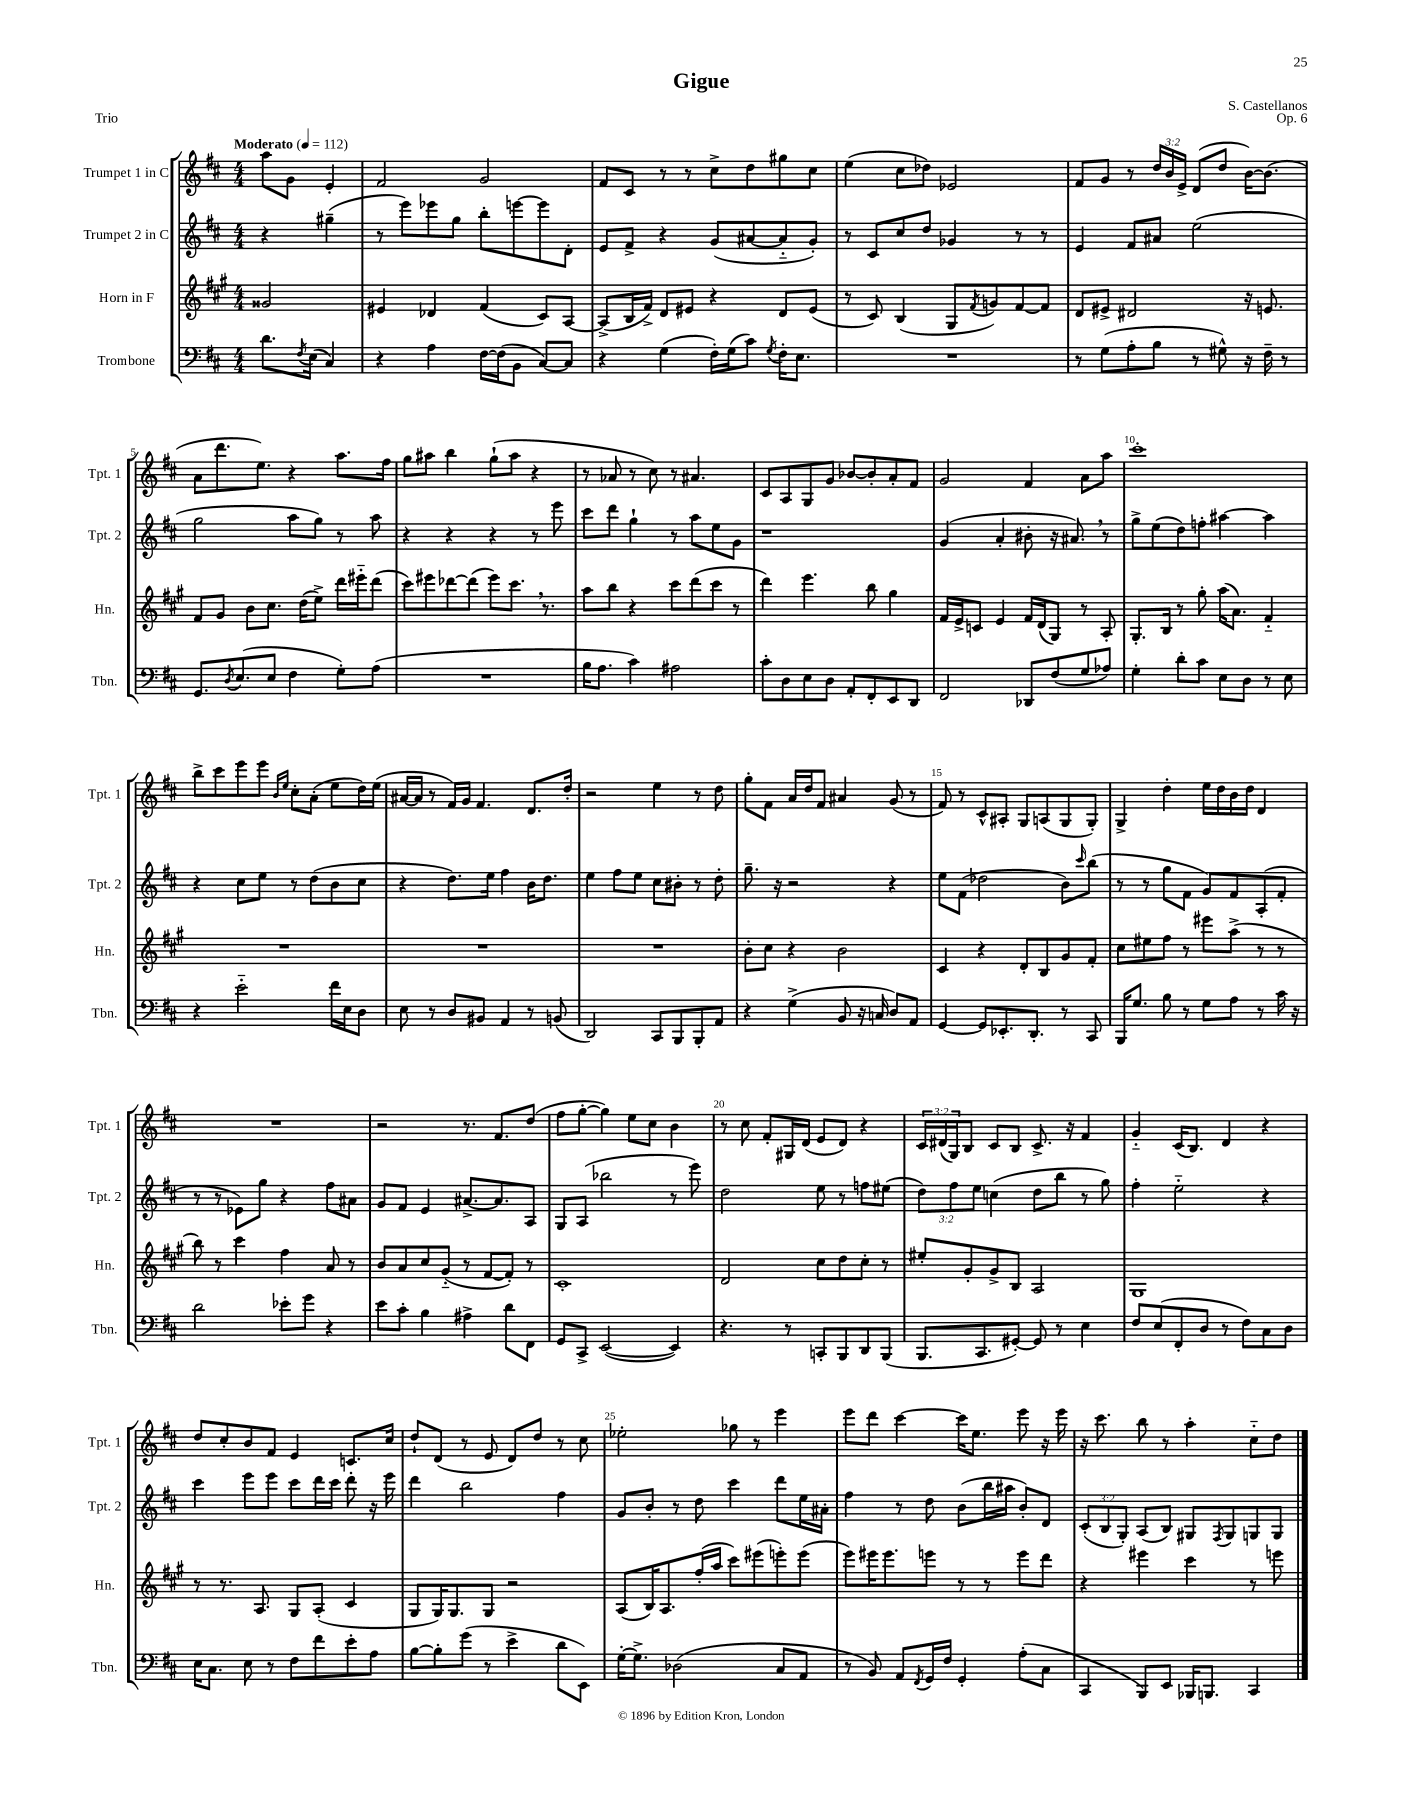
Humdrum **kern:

**kern	**kern	**kern	**kern
*staff4	*staff3	*staff2	*staff1
*clefF4	*clefG2	*clefG2	*clefG2
*k[f#c#]	*k[f#c#g#]	*k[f#c#]	*k[f#c#]
*M4/4	*M4/4	*M4/4	*M4/4
*MM112	*MM112	*MM112	*MM112
8.d	2g##	4r	8aa
.	.	.	8g
8qF#	.	.	.
(16E	.	.	.
4C#)	.	(4gg#~	4e'
=	=	=	=
4r	4e#	8r	2f#
.	.	8eee)	.
4A	4d-	8eee-	.
.	.	8gg	.
[16F#	(4f#	8bb'	2g
(16F#]	.	.	.
8BB	.	[8eee	.
[8C#)	8c#)	8eee]	.
8C#]	[8A	8d'	.
=	=	=	=
4r	(8A^]	8e	8f#
.	16B	8f#^	8c#
.	16f#^)	.	.
(4G	8d	4r	8r
.	8e#	.	8r
16F#')	4r	(8g	8cc#^
(16G	.	.	.
8c#)	.	[8a#	8dd
8qG	.	.	.
16F#'	8d	8a#'~]	8gg#
8.E	.	.	.
.	(8e#	8g')	8cc#
=	=	=	=
1r	8r	8r	(4ee
.	8c#)	8c#	.
.	(4B	8cc#	8cc#
.	.	8dd	8dd-)
.	8G#	4g-	2e-
.	8qf#	.	.
.	8g)	.	.
.	[8f#	8r	.
.	8f#]	8r	.
=	=	=	=
8r	8d	4e	8f#
(8G	8e#^	.	8g
8A'	2d#	8f#	8r
8B	.	8a#	24dd
.	.	.	24b
.	.	.	24e^
8r	.	(2ee	(8d
8G#^^)	.	.	8dd
16r	16r	.	[16b)
16F#~	8.e	.	(8.b]
8r	.	.	.
=	=	=	=
8.GG	8f#	2gg	8a
.	8g#	.	8.ddd
8qD	.	.	.
(8.E	.	.	.
.	8b	.	.
.	.	.	8.ee)
8E	8.cc#	.	.
4F#	.	8aa	4r
.	(16dd	.	.
.	8ee^)	8gg)	.
8G')	16ddd	8r	8.aa
.	16eee#'~	.	.
(8A	(8ddd	8aa	.
.	.	.	16ff#
=	=	=	=
1r	8ccc#)	4r	8gg
.	8eee#	.	8aa#
.	[8ddd-	4r	4bb
.	(8ddd-]	.	.
.	8eee#)	4r	(8gg`
.	8.ccc#	.	8aa#
.	.	8r	4r
.	8.r	.	.
.	.	8eee	.
=	=	=	=
16B	8aa	8ccc#	8r
8.A	.	.	.
.	8bb	8ddd	8a-
4c#)	4r	4gg`	8r
.	.	.	8cc#)
2A#	8ccc#	8r	8r
.	(8ddd	8aa	4.a#
.	8ccc#	8ee	.
.	8r	8g	.
=	=	=	=
8c#'	4ddd)	1r	8c#
8D	.	.	8A
8E	4.eee	.	8G
8D	.	.	8g
8AA'	.	.	[8b-
8FF#'	8bb	.	8b-']
8EE	4gg#	.	8a'
8DD	.	.	8f#
=	=	=	=
2FF#	16f#	(4g	2g
.	16e^	.	.
.	8c	.	.
.	4e	4a'	.
8DD-	16f#	8b#'	4f#
.	(16d	.	.
(8F#	8G#)	16r	.
.	.	8.a#)	.
8G	8r	.	8a
8A-)	8A'	8r	8aa
=	=	=	=
4G'	8.G#'	8gg^	1ccc#'
.	.	(8ee	.
.	16B	.	.
8d'	8r	8dd)	.
8c#	8gg#'	8ff'	.
8E	(16aa	[4aa#	.
.	8.a)	.	.
8D	.	.	.
8r	4f#'~	4aa#]	.
8E	.	.	.
=	=	=	=
4r	1r	4r	8bb^
.	.	.	8ccc#
2e'~	.	8cc#	8eee
.	.	8ee	8eee
.	.	.	16qqb
.	.	.	16qqee
.	.	8r	8cc#'
.	.	(8dd	(8a'
16f#	.	8b	8ee
16E	.	.	.
8D	.	8cc#	16dd)
.	.	.	(16ee
=	=	=	=
8E	1r	4r	[16a#
.	.	.	16a#]
8r	.	.	8r
8D	.	8.dd)	16f#)
.	.	.	16g
8BB#	.	.	4.f#
.	.	16ee	.
4AA	.	4ff#	.
8r	.	16b	8.d
.	.	8.dd	.
(8BB	.	.	.
.	.	.	16dd'
=	=	=	=
2DD)	1r	4ee	2r
.	.	8ff#	.
.	.	8ee	.
8CC#	.	8cc#	4ee
8BBB	.	8b#'	.
8BBB'	.	8r	8r
8AA	.	8dd'	8dd
=	=	=	=
4r	8b'	8.gg~	8gg'
.	8cc#	.	8f#
.	.	16r	.
(4G^	4r	2r	16a
.	.	.	16dd
.	.	.	8f#
8BB	2b	.	4a#
16r	.	.	.
16C	.	.	.
8D)	.	4r	(8g
8AA	.	.	8r
=	=	=	=
[4GG	4c#	8ee	8f#)
.	.	(8f#	8r
8GG]	4r	2dd-	8c#^^
8.EE-'	.	.	8A#'
.	8d'	.	8G
8.DD'	.	.	.
.	8B	.	(8A
8r	8g#	8b)	8G
.	.	16qqccc#	.
8CC#	8f#'	(8bb	8G')
=	=	=	=
16BBB	8cc#	8r	4G^
8.G	.	.	.
.	8ee#	8r	.
8B	8ff#	8gg	4dd'
8r	8r	8f#	.
8G	8eee#	8g)	16ee
.	.	.	16dd
8A	(8aa^	8f#	16b
.	.	.	16dd
8r	8r	(8A'	4d
16c#	8r	8f#'	.
16r	.	.	.
=	=	=	=
2d	8bb)	8r	1r
.	8r	8r	.
.	4ccc#	8e-)	.
.	.	8gg	.
8e-'	4ff#	4r	.
8g	.	.	.
4r	8a	8ff#	.
.	8r	8a#	.
=	=	=	=
8e	8b	8g	2r
8c#'	8a	8f#	.
4B	8cc#	4e	.
.	(8g#'~	.	.
4A#^	8r	[8.a#^	8.r
.	[8f#	.	.
.	.	8.a#]	8.f#
8d	8f#'])	.	.
8FF#	8r	8A	(8dd
=	=	=	=
8GG	1c#'	8G	8ff#
8CC#^	.	(8A	[8gg'
([2EE	.	2bb-	4gg])
.	.	.	8ee
.	.	.	8cc#
4EE])	.	8r	4b
.	.	8eee)	.
=	=	=	=
4.r	2d	2dd	8r
.	.	.	8cc#
.	.	.	8f#'
8r	.	.	16G#
.	.	.	(16d
8CC'	8cc#	8ee	8e
8BBB	8dd	8r	8d)
8DD	8cc#'	8ff	4r
(8BBB	8r	(8ee#	.
=	=	=	=
8.BBB	8ee#'	12dd)	24c#
.	.	.	(24d#
.	.	12ff#	24G)
.	8g#'	.	8B
.	.	12ee	.
8.CC#	.	.	.
.	8g#^	(4cc	8c#
[8GG#')	8B	.	8B
8GG#]	2A	8dd	8.c#^
8r	.	8bb	.
.	.	.	16r
4E	.	8r	4f#
.	.	8gg)	.
=	=	=	=
8F#	1G#	4ff#'	4g'~
(8E	.	.	.
8FF#'	.	2ee'~	(16c#
.	.	.	8.B)
8D	.	.	.
8r	.	.	4d
8F#)	.	.	.
8C#	.	4r	4r
8D	.	.	.
=	=	=	=
16E	8r	4ccc#	8dd
8.C#	.	.	.
.	8.r	.	8cc#'
8E	.	8eee	8b
.	8.A	.	.
8r	.	8eee	8f#
8F#	8G#	8ccc#	4e
8f#	(8A'	16ddd	.
.	.	16ccc#	.
8e'	4c#	8ddd'	8.c
8A	.	16r	.
.	.	16eee	16cc#
=	=	=	=
[8B	8G#	4ddd	8dd`
8B']	16G#)	.	(8d
.	8.G#	.	.
(8g	.	2bb	8r
8r	8G#	.	8e
4e^	2r	.	8d)
.	.	.	8dd
8d	.	4ff#	8r
8EE)	.	.	8cc#
=	=	=	=
[16G'	(8A	8g	2ee-'
8.G^]	.	.	.
.	16B)	8b'	.
.	8.A	.	.
(2D-	.	8r	.
.	(16ff#'	8dd	.
.	16aa	.	.
.	8ccc#)	4ccc#	8gg-
.	(8eee#	.	8r
8C#	8eee')	8ddd	4eee
8AA	(8eee	16ee	.
.	.	16a#'	.
=	=	=	=
8r	8eee)	4ff#	8eee
8BB)	16eee#	.	8ddd
.	8.eee#	.	.
8AA	.	8r	[4ccc#
8qFF#	.	.	.
16GG	8eee	8dd	.
16F#	.	.	.
4GG'	8r	(8b	16ccc#]
.	.	.	8.ee
.	8r	16bb	.
.	.	16aa#	.
(8A'	8eee	8b')	8eee
8C#	8ddd	8d	16r
.	.	.	16eee
=	=	=	=
4CC#	4r	(12c#'	16r
.	.	.	8.ccc#
.	.	12B	.
.	.	12G')	.
8BBB)	4eee#	(8A	8bb
8EE	.	8B)	8r
16BBB-	4ccc#	8G#	4aa'
8.BBB	.	.	.
.	.	8qF#	.
.	.	8G#	.
4CC#	8r	8G	8cc#'~
.	8eee	8G	8dd
==	==	==	==
*-	*-	*-	*-
